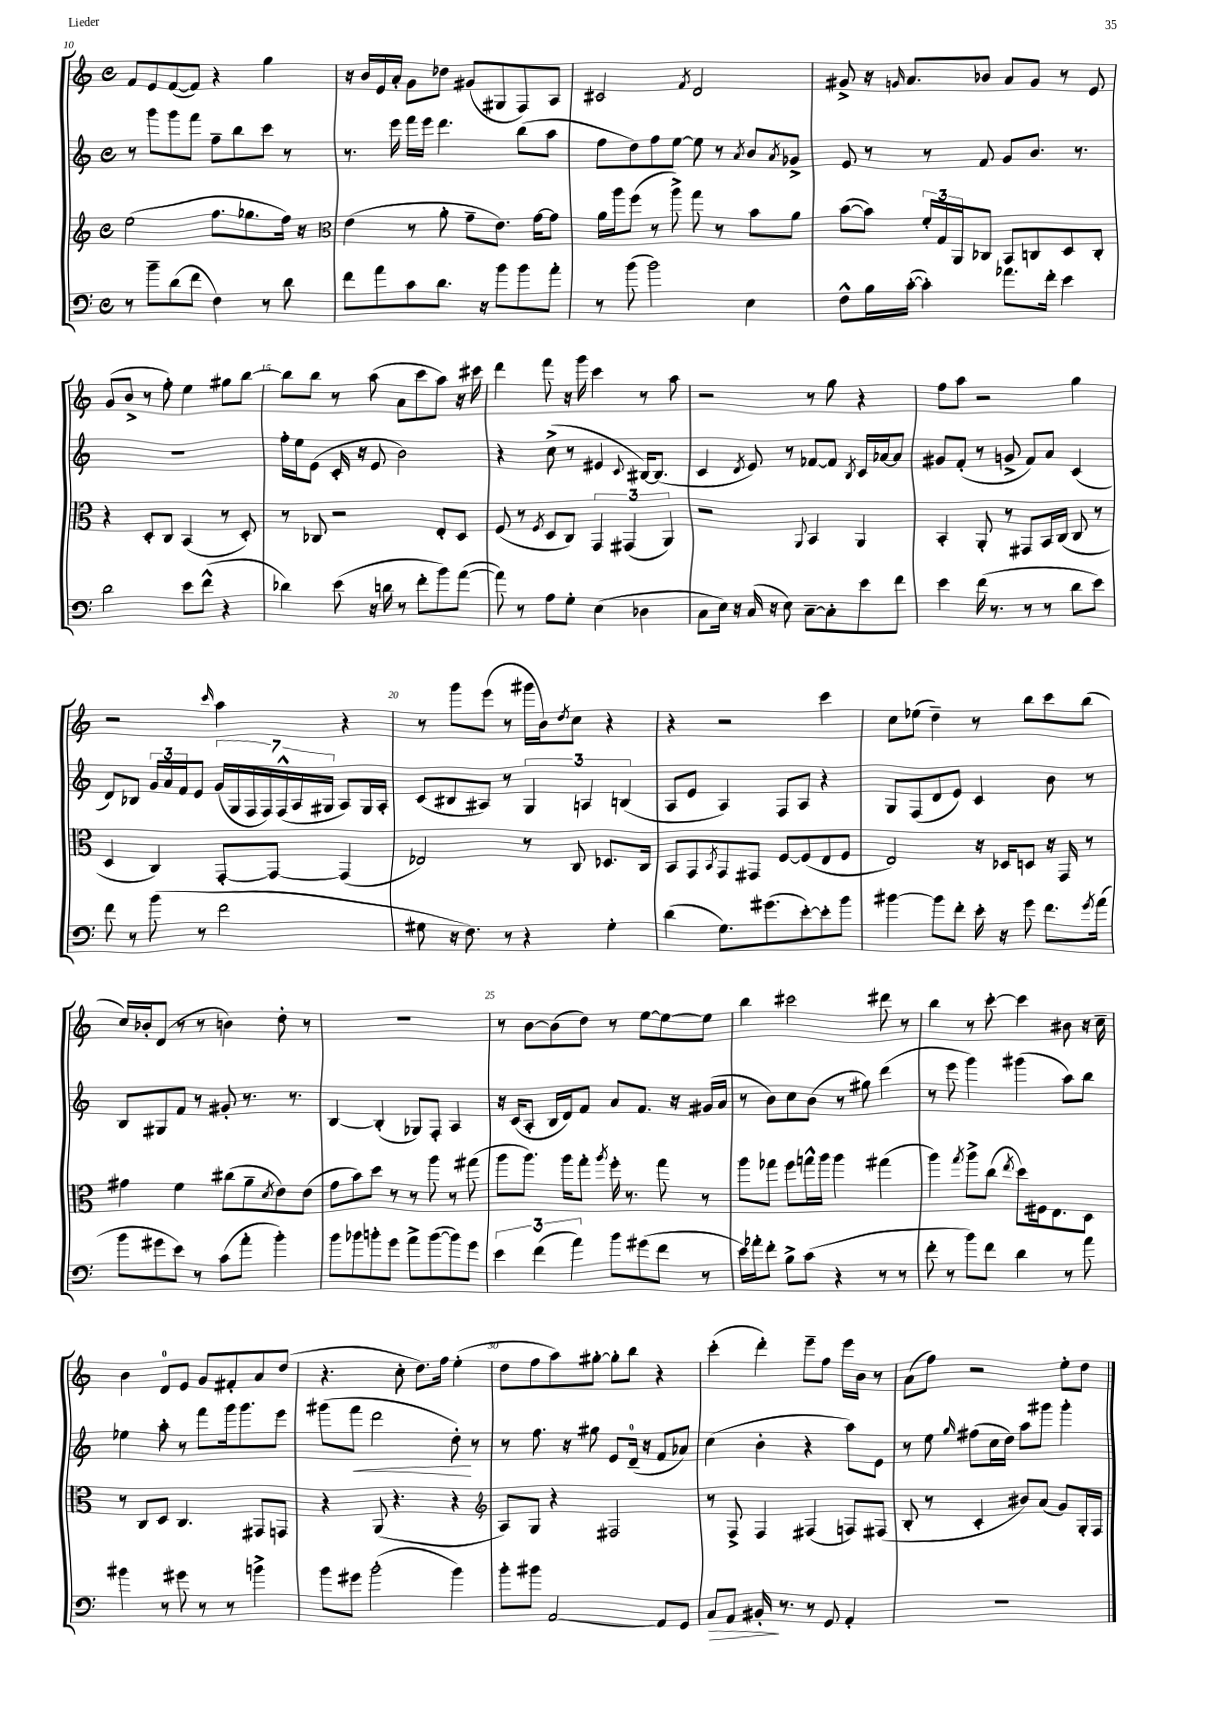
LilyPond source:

<<
\new StaffGroup <<
\new Staff = "s0" {
    \clef treble \key c \major \defaultTimeSignature \time 4/4
    f'8 e'8 f'8~( f'8) r4 g''4 |
    r16 b'16 e'16 a'16-. g'8 des''8 gis'8( gis8 f8) a8 |
    cis'2 \acciaccatura { f'8 } d'2 |
    gis'8-> r16 \grace { g'16 } a'8. bes'8 a'8 g'8 r8 e'8 |
    g'8( b'8-> r8 f''8-.) e''4 gis''8 b''8~ |
    b''8 b''8 r8 a''8( a'8 c'''8 a''8) r16 cis'''16 |
    d'''4 f'''8 r16 g'''16 c'''4 r8 a''8 |
    r2 r8 g''8 r4 |
    f''8 a''8 r2 g''4 |
    r2 \grace { c'''16 } a''4 r4 |
    r8 g'''8 e'''8( r8 gis'''16 b'16) \acciaccatura { d''8 } c''8 r4 |
    r4 r2 c'''4 |
    c''8 ees''8( d''4--) r8 b''8 c'''8 b''8( |
    c''16) bes'16-. d'8( r8 r8 b'4) d''8-. r8 |
    R1 |
    r8 b'8~ b'8( d''8) r8 e''8~ e''8~ e''8 |
    b''4 cis'''2 dis'''8 r8 |
    b''4 r8 c'''8~-. c'''4 bis'8 r16 c''16-- |
    b'4 d'8-0 e'8 g'8 fis'8-. a'8 d''8( |
    r4. c''8-. d''8.) f''16 e''4-.( |
    d''8 f''8 a''8) gis''8~-. gis''8-. b''8 r4 |
    c'''4-.( d'''4-.) e'''8-- f''8 e'''16 b'16 r8 |
    a'8( f''8) r2 e''8-. d''8 \bar "|." |
}
\new Staff = "s1" {
    \clef treble \key c \major \defaultTimeSignature \time 4/4
    r8 g'''8 g'''8 f'''8 f''8-- b''8 c'''8 r8 |
    r8. e'''16 f'''16 e'''16 d'''4. b''8( a''8 |
    f''8 d''8) f''8 e''8~ e''8 r8 \acciaccatura { a'8 } b'8 \acciaccatura { a'8 } ges'8-> |
    e'8 r8 r8 f'8 g'8 b'8. r8. |
    R1 |
    f''16-. e''16 e'8( c'16-. r16 e'8 b'2) |
    r4 c''8->( r8 eis'4 \appoggiatura { c'8 } bis16~) bis8.( |
    c'4 \acciaccatura { d'8 } e'8) r8 fes'8~ fes'8 \acciaccatura { b8 } c'16 aes'16~ aes'8 |
    gis'8 f'8-.( r8 g'8-> f'8) a'8 c'4( |
    d'8) bes8 \tuplet 3/2 { g'16 a'16 f'16 } e'8 \tuplet 7/4 { g'16( g16 f16 f16) f16-^( a16 gis16 } a8) gis16 a16-. |
    c'8( bis8 ais8) r8 \tuplet 3/2 { g4 a4 b4( } |
    a8 e'8 a4) f8 a8 r4 |
    g8 f8( d'8 e'8) c'4 b'8 r8 |
    b8 gis8 f'8 r8 gis'8-. r8. r8. |
    b4~ b4-.( ges8) f8-. a4 |
    r16 c'16( a8-. b16 d'16) f'8 a'8 f'8. r16 gis'16( a'16 |
    r8 b'8) c''8 b'8( r8 gis''8) d'''4( |
    r8 e'''8 g'''4) gis'''4( a''8) b''8 |
    ees''4 a''8-. r8 f'''8 g'''16 g'''8. e'''8 |
    gis'''8( f'''8\< d'''2 d''8-.\!) r8 |
    r8 f''8. r16 gis''8 e'8 d'16-0--( r16 f'8 aes'8) |
    c''4( b'4-. r4 a''8) e'8 |
    r8 e''8 \grace { g''16 } fis''8( c''16 d''16) a''8 gis'''8 gis'''4-. \bar "|." |
}
\new Staff = "s2" {
    \clef treble \key c \major \defaultTimeSignature \time 4/4
    e''2( f''8. ges''8. f''16) r16 |
    \clef alto e'4( r8 a'8-. g'8-- e'8.) g'16~ g'8 |
    a'16 a''16 f''8( r8 a''8->) g''8 r8 b'8 a'8 |
    b'8~( b'8) \tuplet 3/2 { f'16-. g16 a,16 } ces8 b,8 c8 d8 c8-. |
    r4 d8-. c8 b,4( r8 d8-.) |
    r8 ces8 r2 e8-. d8 |
    f8( r8 \acciaccatura { f8 } d8 c8) \tuplet 3/2 { g,4 gis,4( a,4) } |
    r2 \appoggiatura { a,8 } b,4 a,4 |
    b,4-. a,8-. r8 gis,8 b,16 c16( c8 r8 |
    d4 c4) g,8~-. g,8~ g,4( |
    ees2) r8 c8 des8. c16 |
    b,8 g,8 \acciaccatura { b,8 } g,8 gis,8 f8~ f8( e8 f8 |
    e2) r16 des16 d8 r16 g,16 r8 |
    gis'4 f'4 cis''8( a'8-- \acciaccatura { d'8 } e'8) e'8( |
    g'8 b'8) d''8 r8 r8 a''8 r8 gis''8( |
    a''8 a''8.) a''16 g''8-. \acciaccatura { a''8 } f''16-. r8. g''8 r8 |
    a''8 ges''8 f''8 g''16-^ a''16 a''4 gis''4( |
    a''4) \acciaccatura { g''8 } a''8-> c''8( \acciaccatura { e''8 } d''8) fis16 e8. d8 |
    r8 c8 d8 c4. gis,8 g,8 |
    r4 a,8( r4. r4 |
    \clef treble a8) g8 r4 fis2 |
    r8 f8-> f4 fis4( f8) fis8( |
    b8-. r8 c'4-. bis'8) a'8( g'8) g16-. f16 \bar "|." |
}
\new Staff = "s3" {
    \clef bass \key c \major \defaultTimeSignature \time 4/4
    r8 b'8-- d'8( f'8 f4) r8 d'8 |
    f'8 a'8 c'8 d'8. r16 b'8 b'8 a'8-. |
    r8 b'8( b'2) e4 |
    f8-^ b16 c'16~-.( c'4-.) aes'8. f'16-. e'4 |
    d'2 e'8 f'8-^( r4 |
    des'4) e'8( r16 d'16 r8 f'8-. b'8) a'8~( |
    a'8) r8 a8 g8-. e4( des4 |
    c8 e16) r16 c16( r16 e8) c8~-- c8-. e'8 f'8 |
    e'4 f'16( r8. r8 r8 d'8 e'8) |
    f'8 r8 b'8( r8 f'2 |
    gis8 r16 f8.) r8 r4 gis4-. |
    d'4( g8.) gis'8.( e'8~-.) e'8-. b'8 |
    bis'4~ bis'8 f'8-. e'16-. r16 g'8 f'8. \acciaccatura { g'8 } a'16( |
    b'8 gis'8 e'8) r8 c'8( a'8-. b'4-.) |
    b'8 bes'8 b'8-. g'8 a'8-> b'8~( b'8) g'8 |
    \tuplet 3/2 { e'4 f'4( a'4) } b'8 gis'8( f'8 r8 |
    e'16) aes'16-. f'8-. b8-> c'8( r4 r8 r8 |
    f'8-. r8 b'8) f'8 d'4 r8 a'8 |
    bis'4 r8 gis'8 r8 r8 b'4-> |
    b'8 gis'8 b'2-.( b'4) |
    b'8-. bis'8 a,2~ a,8 g,8 |
    c8\> a,8 bis,16-.\! r8. r8 g,8 a,4-. |
    R1 \bar "|." |
}
>>
>>
\layout { \context { \Score currentBarNumber = #10 \override BarNumber.break-visibility = ##(#f #t #t) barNumberVisibility = #(every-nth-bar-number-visible 5) } }
